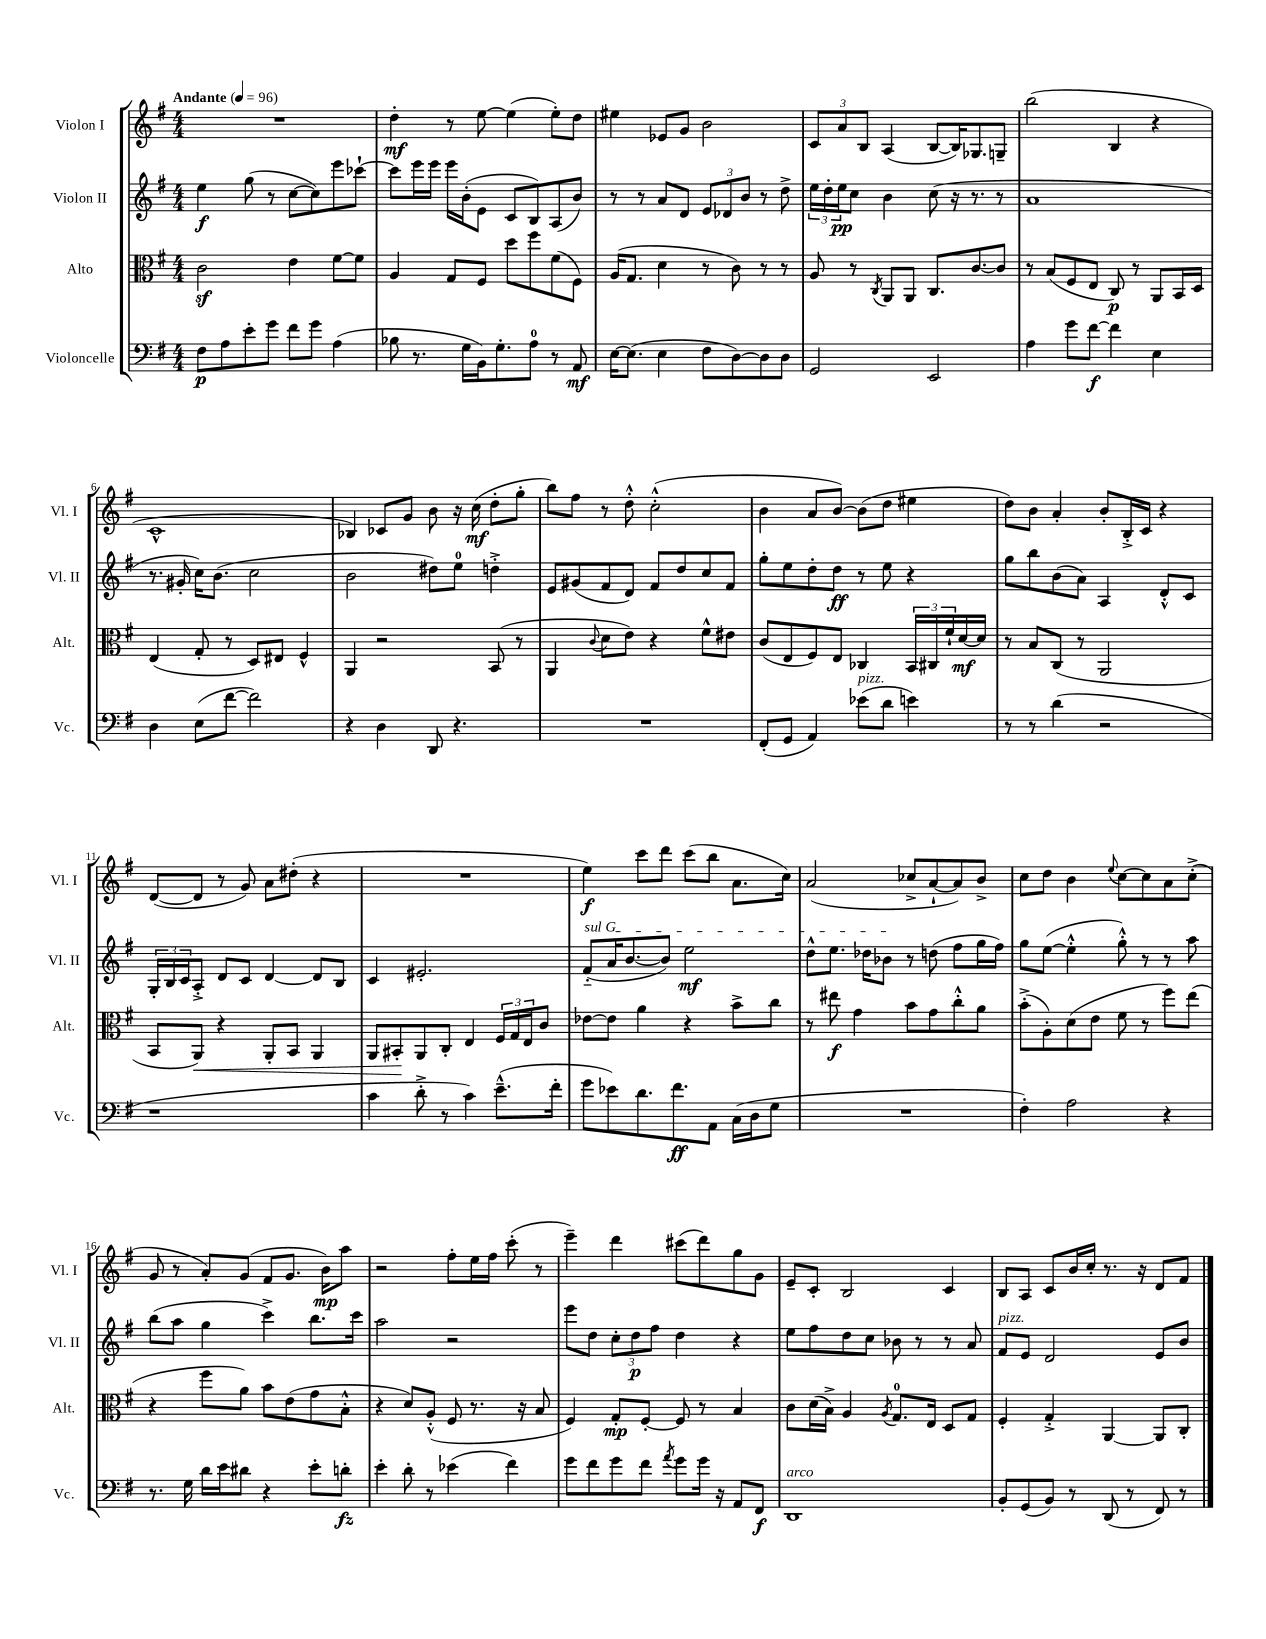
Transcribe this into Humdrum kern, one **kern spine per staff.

**kern	**kern	**kern	**kern
*staff4	*staff3	*staff2	*staff1
*clefF4	*clefC3	*clefG2	*clefG2
*k[f#]	*k[f#]	*k[f#]	*k[f#]
*M4/4	*M4/4	*M4/4	*M4/4
*MM96	*MM96	*MM96	*MM96
8F#	2c	4ee	1r
8A	.	.	.
8e'	.	(8gg	.
8g	.	8r	.
8f#	4e	[8cc	.
8g	.	8cc])	.
(4A	[8f#	8eee	.
.	8f#]	[8ccc-`	.
=	=	=	=
8B-	4A	8ccc-]	4dd'
8.r	.	16eee	.
.	.	16eee	.
.	8G	16eee	8r
16G	.	(16b'	.
16BB)	8F#	8e	[8ee
8.G'	.	.	.
.	8dd	8c	(4ee]
8A	8ff#	8B)	.
8r	(8f#	(8A	8ee')
8AA	8F#)	8b)	8dd
=	=	=	=
[16E	(16A	8r	4ee#
(8.E]	8.G	.	.
.	.	8r	.
4E	4d	8a	8e-
.	.	8d	8g
8F#	8r	12e	2b
.	.	12d-	.
[8D)	8c)	.	.
.	.	12b	.
8D]	8r	8r	.
8D	8r	8dd^	.
=	=	=	=
2GG	8A	24ee	12c
.	.	24dd'	.
.	.	24ee	12a
.	8r	8cc	.
.	.	.	12B
.	8qC	.	.
.	8AA	4b	(4A
.	8AA	.	.
2EE	8.C	(8cc	[8B
.	.	16r	16B])
.	[8.c	8.r	8.G-
.	8c]	8r	8G~
=	=	=	=
4A	8r	1a	(2bb
.	(8B	.	.
8g	8F#	.	.
[8f#	8E	.	.
4f#]	8C)	.	4B
.	8r	.	.
4E	8AA	.	4r
.	16BB	.	.
.	16D	.	.
=	=	=	=
4D	(4E	8.r	1c^^
.	.	16g#'	.
(8E	8G'	16cc)	.
.	.	(8.b	.
[8f#	8r	.	.
2f#])	8D)	2cc	.
.	8E#	.	.
.	4F#^^	.	.
=	=	=	=
4r	4AA	2b	4B-)
4D	2r	.	8c-
.	.	.	8g
8DD	.	8dd#)	8b
4.r	.	8ee	16r
.	.	.	(16cc
.	(8BB	4dd'^	8dd'
.	8r	.	8gg'
=	=	=	=
1r	4AA	8e	8bb)
.	.	(8g#	8ff#
.	8qqc	.	.
.	8d	8f#	8r
.	8e)	8d)	8dd'^^
.	4r	8f#	(2cc'^^
.	.	8dd	.
.	8f#^^	8cc	.
.	8e#	8f#	.
=	=	=	=
(8FF#'	(8c	8gg'	4b
8GG	8E	8ee	.
4AA)	8F#)	8dd'	8a
.	8E	8dd	[8b)
(8e-	4C-	8r	(8b]
8d	.	8ee	8dd
4e)	24BB	4r	4ee#
.	24C#	.	.
.	24f#`	.	.
.	[16d	.	.
.	16d]	.	.
=	=	=	=
8r	8r	8gg	8dd)
8r	8B	8bb	8b
(4d	(8C	(8b	4a'
.	8r	8a)	.
2r	2AA	4A	8b'
.	.	.	16B'^
.	.	.	16c
.	.	8d'^^	4r
.	.	8c	.
=	=	=	=
1r	8BB	24G'	([8d
.	.	24B	.
.	.	24c	.
.	8AA)	8A'^	8d]
.	4r	8d	8r
.	.	8c	8g)
.	8AA'	[4d	8a
.	8BB	.	(8dd#'
.	4AA	8d]	4r
.	.	8B	.
=	=	=	=
4c	8AA	4c	1r
.	8BB#'	.	.
8d'^	8AA	2.e#'	.
8r	8C'	.	.
4c)	4E	.	.
(8.e~^^	24F#	.	.
.	24G	.	.
.	24E	.	.
.	8c	.	.
16f#'	.	.	.
=	=	=	=
8g	[8e-	(8f#'~	4ee)
8e-)	8e-]	16a	.
.	.	[8.b	.
8.d	4a	.	8ccc
.	.	8b])	8ddd
8.f#	.	.	.
.	4r	2ee	(8ccc
8AA	.	.	8bb
(16C	8b^	.	8.a
16D	.	.	.
8G	8cc	.	.
.	.	.	16cc)
=	=	=	=
1r	8r	8dd^^	(2a
.	8ee#	8.ee	.
.	4g	.	.
.	.	16dd-	.
.	.	8b-	.
.	8b	8r	8cc-^
.	8g	(8dd	[8a`
.	8cc'^^	8ff#	8a])
.	8a	16gg	8b^
.	.	16ff#)	.
=	=	=	=
4F#')	(8b'^	8gg	8cc
.	8A')	([8ee	8dd
2A	(8d	4ee'^^]	4b
.	8e	.	.
.	.	.	8qqee
.	8f#	8gg'^^)	[8cc
.	8r	8r	8cc]
4r	8ff#)	8r	8a
.	(8ee	8aa	(8cc'^
=	=	=	=
8.r	4r	(8bb	8g
.	.	8aa	8r
16G	.	.	.
16d	8ff#	4gg	8a')
16e	.	.	.
8d#	8a)	.	(8g
4r	8b	4ccc^)	8f#
.	(8e	.	8.g
8e'	8g	8.bb	.
.	.	.	16b)
8d'	8B'^^	.	8aa
.	.	16ccc	.
=	=	=	=
4e'	4r	2aa	2r
8d'	8d)	.	.
8r	(8A'^^	.	.
(4e-	8F#	2r	8ff#'
.	8.r	.	16ee
.	.	.	16ff#
4f#)	.	.	(8ccc'
.	16r	.	.
.	8B	.	8r
=	=	=	=
8g	4F#)	8eee	4eee~)
8f#	.	8dd	.
8g	8G'	12cc'	4ddd
.	.	12dd	.
8f#	[8F#'	.	.
.	.	12ff#	.
8qa	.	.	.
8g	8F#]	4dd	(8ccc#
16g	8r	.	8ddd)
16r	.	.	.
8AA	4B	4r	8gg
8FF#	.	.	8g
=	=	=	=
1DD	8c	8ee	8e~
.	(16d	8ff#	8c'
.	16B^)	.	.
.	4A	8dd	2B
.	.	8cc	.
.	8qA	.	.
.	8.G	8b-	.
.	.	8r	.
.	16E	.	.
.	8D	8r	4c
.	8G	8a	.
=	=	=	=
8BB'	4F#'	8f#	8B
(8GG	.	8e	8A
8BB)	4G'^	2d	8c
8r	.	.	16b
.	.	.	16cc'
(8DD	[4AA	.	8.r
8r	.	.	.
.	.	.	16r
8FF#)	8AA]	8e	8d
8r	8C'	8b	8f#
==	==	==	==
*-	*-	*-	*-
